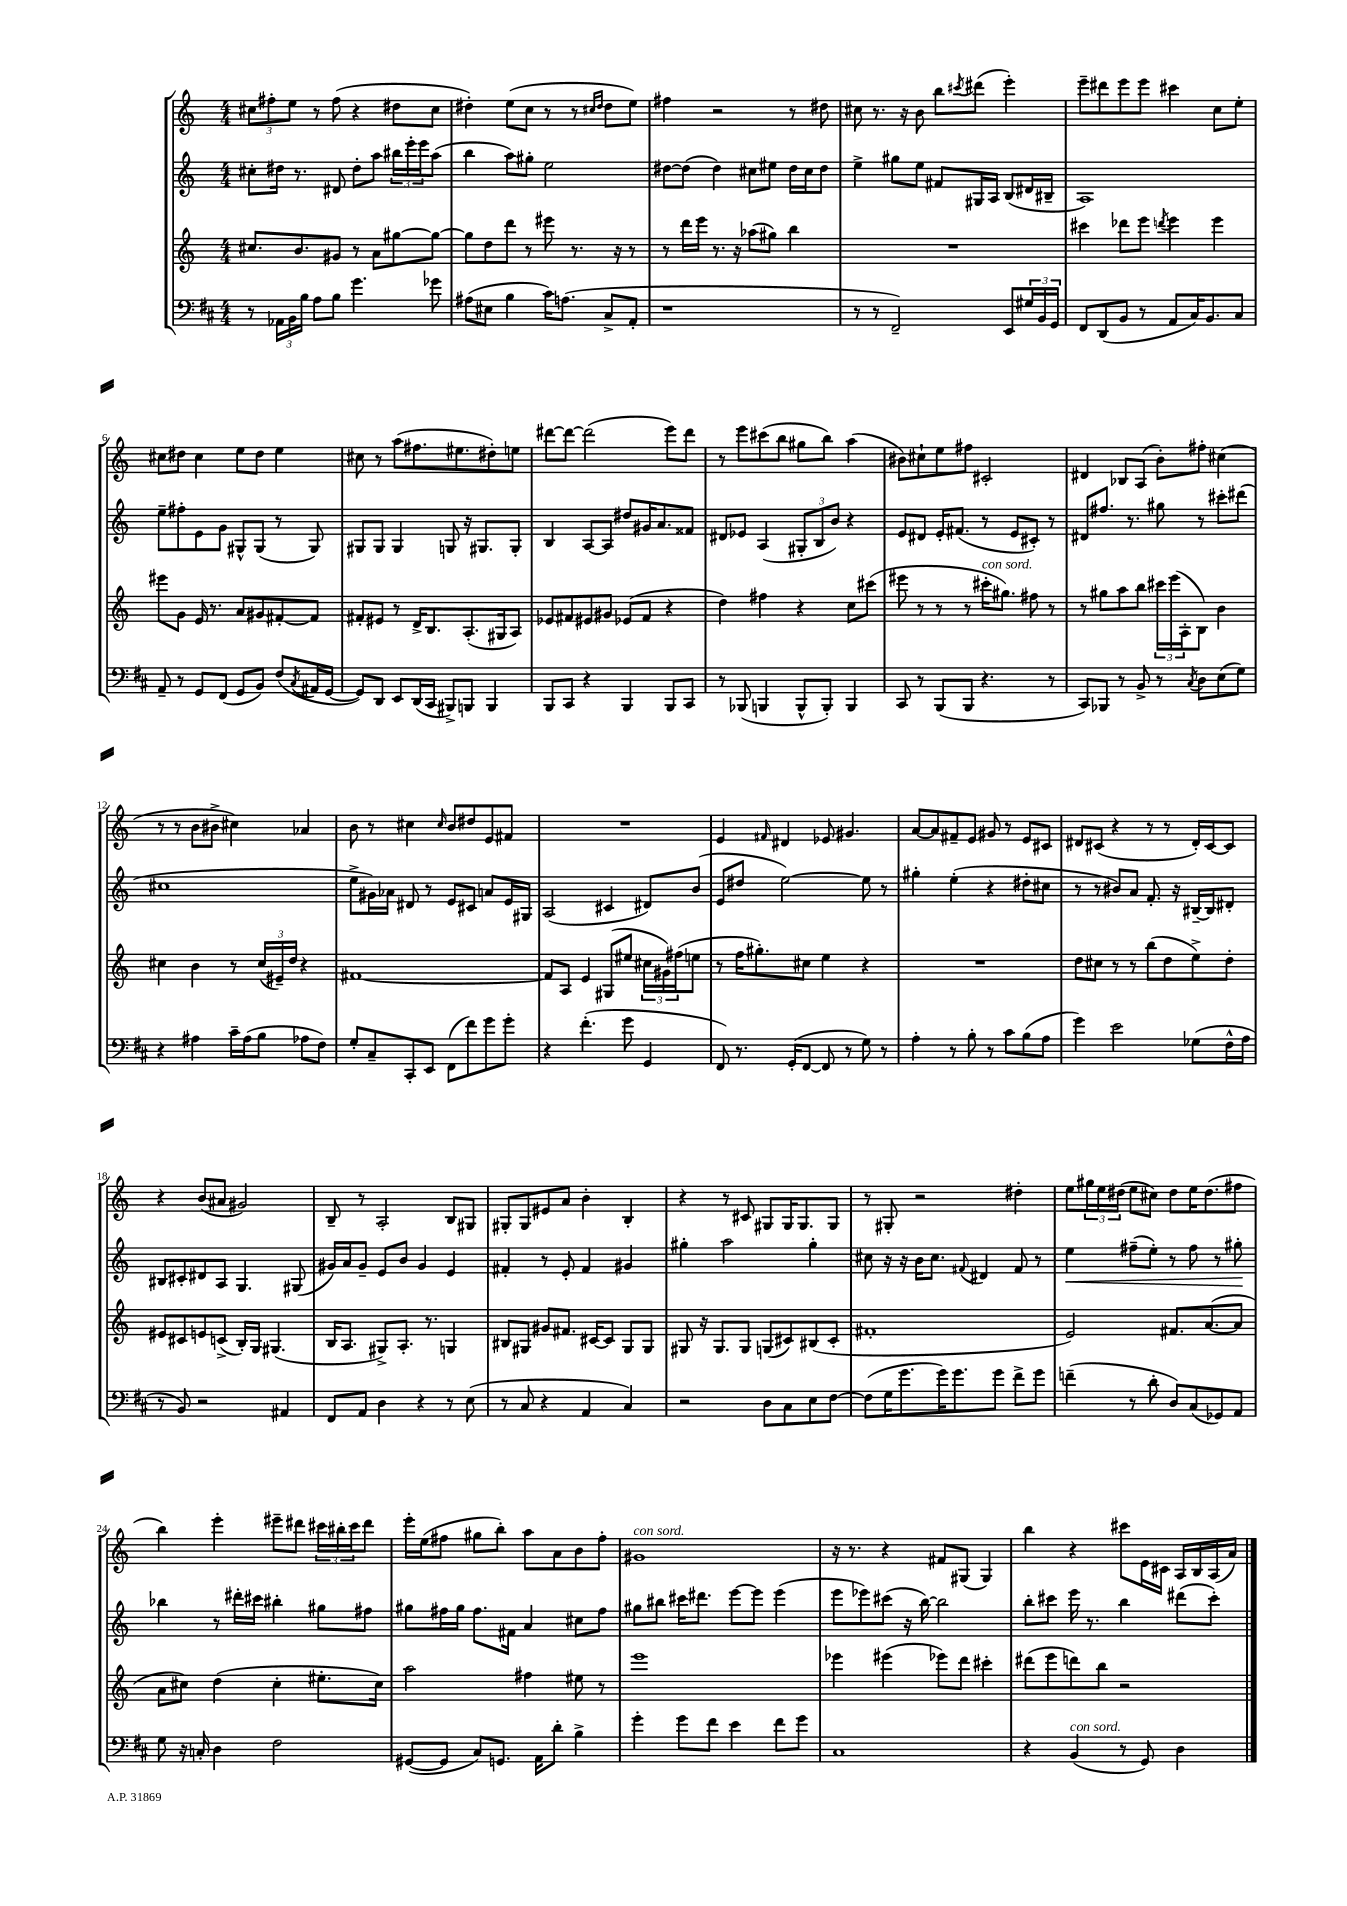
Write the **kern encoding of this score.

**kern	**kern	**kern	**kern
*staff4	*staff3	*staff2	*staff1
*clefF4	*clefG2	*clefG2	*clefG2
*k[f#c#]	*k[]	*k[]	*k[]
*M4/4	*M4/4	*M4/4	*M4/4
8r	8.cc#/L	8cc#'\L	12cc#\L
.	.	.	12ff#'\
24AA-\LL	.	16dd#\Jk	.
24BB\	.	.	12ee\J
.	8.b/	8.r	.
24B\JJ	.	.	.
8A\L	.	.	8r
8B\J	8g#/J	8d#/	(8ff#\
4.g\	8r	8dd#'\L	4r
.	8a\L	8aa\J	.
.	[8gg#\	24bb#\LL	8dd#\L
.	.	24eee'\	.
.	.	24eee\J	.
8g-\	8gg#\_J	(8aa\J	8cc#\J
=	=	=	=
(8A#\L	8gg#\]L	4bb\	4dd#'\)
8E#\J	8dd\	.	.
4B\	8ddd\J	8aa\L)	(8ee\L
.	8r	8gg#'\J	8cc\J
16c#\LK)	8eee#\	2ee\	8r
(8.A\J	.	.	.
.	8.r	.	8r
.	.	.	16qqcc#/LL
.	.	.	16qqdd#/JJ
8C#^/L	.	.	8dd#\L
.	16r	.	.
8AA'/J	8r	.	8ee\J)
=	=	=	=
1r	8r	[8dd#\L	4ff#\
.	16ddd\LL	(8dd#\]J	.
.	16eee\JJ	.	.
.	8.r	4dd#\)	2r
.	16r	.	.
.	(8aa-\L	8cc#\L	.
.	8gg#\J)	8ee#\J	.
.	4bb\	16dd#\LL	8r
.	.	16cc#\J	.
.	.	8dd#\J	8dd#\
=	=	=	=
8r	1r	4ee^\	8cc#\
8r	.	.	8.r
2FF#~/)	.	8gg#\L	.
.	.	.	16r
.	.	8ee\J	8b\
.	.	8f#/L	8bb\L
.	.	.	8qccc#/
.	.	16G#/L	(8ddd#\J
.	.	16A/JJ	.
8EE/L	.	(8B/L	4eee'\)
24G#/L	.	16d#/L	.
24BB/	.	.	.
.	.	16B#~/JJ	.
24GG/JJ	.	.	.
=	=	=	=
8FF#/L	4ccc#\	1A)	8eee~\L
(8DD/	.	.	8ddd#\
8BB/J	8ddd-\L	.	8eee\
8r	8eee\J	.	8eee\J
.	8qddd/	.	.
8AA/L	4eee\	.	4ccc#\
16C#/K)	.	.	.
8.BB/	.	.	.
.	4eee\	.	8cc\L
8C#/J	.	.	8ee'\J
=	=	=	=
8AA~/	8eee#\L	8ee~\L	8cc#\L
8r	8g\J	8ff#'\	8dd#\J
8GG/L	16e/	8e\	4cc#\
.	8.r	.	.
(8FF#/J	.	8g\J	.
8GG/L	8a/L	8G#^^/L	8ee\L
8BB/J)	8g#/	(8G#/J	8dd#\J
(8F#/L	[8f#'/	8r	4ee\
8qC#/	.	.	.
16AA#/L	8f#/]J	8G#/)	.
[16GG/JJ	.	.	.
=	=	=	=
8GG/]L)	8f#'/L	8G#/L	8cc#\
8DD/J	8e#/J	8G#/J	8r
8EE/L	8r	4G#/	(8aa\L
(16DD/L	16d^/LK	.	8.ff#\
16CC#/JJ	8.B/	.	.
8BBB#^/L)	.	8G/	.
.	.	.	8.ee#\
8BBB/J	(8.A'/	16r	.
.	.	8.G#/L	.
4BBB/	.	.	8dd#'\)
.	16G#/k	.	.
.	8A/J)	8G#'/J	8ee\J
=	=	=	=
8BBB/L	8e-/L	4B/	[8ddd#\L
8CC#/J	8f#/	.	8ddd#\_J
4r	8e#/	[8A/L	(2ddd#\]
.	8g#/J	8A/]J	.
4BBB/	(8e-/L	8dd#/L	.
.	8f#/J	16g#/K	.
.	.	8.a/	.
8BBB/L	4r	.	8eee\L)
8CC#/J	.	8f##/J	8ddd#\J
=	=	=	=
8r	4dd\)	8d#/L	8r
(8BBB-/	.	8e-/J	8eee\L
4BBB/	4ff#\	(4A/	(8ccc#\
.	.	.	8bb\J
8BBB^^/L	4r	12G#'/L	8gg#\L
.	.	12B/	.
8BBB'/J)	.	.	8bb\J)
.	.	12b/J)	.
4BBB/	8cc\L	4r	(4aa\
.	(8ccc#\J	.	.
=	=	=	=
8CC#/	8eee#\	8e/L	8b#\L)
8r	8r	8d#/J	8cc#`\
(8BBB/L	8r	16e'/LK	8ee\
.	.	(8.f#/J	.
8BBB/J	8r	.	8ff#\J
4.r	16ccc#'\LK	8r	2c#'/
.	8.gg#\J)	.	.
.	.	8e/L	.
.	8ff#\	8c#'/J)	.
8r	8r	8r	.
=	=	=	=
8CC#/L)	8r	8d#/L	4d#/
8BBB-/J	8gg#\L	8.ff#/J	.
8r	8aa\	.	8B-/L
.	.	8.r	.
8BB^/	8bb\J	.	(8A/J
8r	24ccc#\LL	8gg#\	8b'\L)
.	(24eee\	.	.
.	24A'\J	.	.
8qC#/	.	.	.
8D\L	8B\J)	8r	8ff#'\J
(8E\	4b\	8ccc#'\L	(4cc#\
8G\J)	.	(8ddd#\J	.
=	=	=	=
4r	4cc#\	1cc#	8r
.	.	.	8r
4A#\	4b\	.	8b\L
.	.	.	8b#^\J
16c#~\LL	8r	.	4cc#\)
(16A#\J	.	.	.
8B\J	(24cc#/LL	.	.
.	24e#~/)	.	.
.	24dd/JJ	.	.
8A-\L	4r	.	4a-/
8F#\J)	.	.	.
=	=	=	=
8G'/L	[1f#	8ee^\L	8b\
8C#~/	.	16g#\L)	8r
.	.	16a-\JJ	.
8CC#'/	.	8d#/	4cc#\
8EE/J	.	8r	.
.	.	.	16qqcc#/
(8FF#\L	.	8e/L	8b/L
8f#\)	.	8c#/J	8dd#/
8g\	.	8a/L	8e/
8g'\J	.	16e/L	8f#/J
.	.	16G#/JJ	.
=	=	=	=
4r	8f#/]L	(2A/	1r
.	8A/J	.	.
(4.f#'\	4e/	.	.
.	(8G#/L	4c#/	.
8g\	8ee#/J	.	.
4GG/	24cc#\LL	8d#/L)	.
.	24g#\)	.	.
.	(24ff#\J	.	.
.	8ee\J	(8b/J	.
=	=	=	=
8FF#/)	8r	8e/L	4e/
8.r	16ff\LK	8dd#/J	.
.	8.gg#'\)	.	.
.	.	.	16qqf#/
.	.	[2ee\)	4d#/
(16GG'/LK	.	.	.
[8FF#/J	8cc#\J	.	.
8FF#/]	4ee\	.	8e-/
8r	.	.	4.g#/
8G\)	4r	8ee\]	.
8r	.	8r	.
=	=	=	=
4A'\	1r	4gg#'\	[8a/L
.	.	.	8a/]
8r	.	(4ee'\	8f#~/
8B'\	.	.	8e/J
8r	.	4r	8g#/
8c#\L	.	.	8r
(8B\	.	8dd#'\L	8e/L
8A\J	.	8cc#\J	8c#/J
=	=	=	=
4g\)	8dd\L	8r	8d#/L
.	8cc#\J	8r	(8c#/J
2e\	8r	8b#/L)	4r
.	8r	8a/J	.
.	(8bb\L	8.f'/	8r
.	8dd\	.	8r
.	.	16r	.
(8G-\L	8ee^\)	[16B#~/LL	16d#'/LL)
.	.	16B#/]J	[16c#/J
16F#^^\L	8dd'\J	8d#'/J	8c#/]J
16A\JJ	.	.	.
=	=	=	=
8r	8e#/L	8B#/L	4r
8BB/)	8c#/	8c#'/	.
2r	8e/	8d#/	(8b/L
.	(8c^/J	8A/J	8a#/J
.	16B'/LL)	4.G/	2g#/)
.	16G/JJ	.	.
.	(4.G#/	.	.
4AA#/	.	.	.
.	.	(8G#/	.
=	=	=	=
8FF#/L	16B/LK	16g#/LL)	8B~/
.	8.A/J	16a/J	.
8AA/J	.	8g#~/J	8r
4D\	8G#^/L)	8e/L	2A'/
.	8.A'/J	8b/J	.
4r	.	4g#/	.
.	8.r	.	.
8r	4G/	4e/	8B/L
(8E\	.	.	8G#/J
=	=	=	=
8r	8B#/L	4f#'/	8G#'/L
8C#/	8G#/J	.	8G#/
4r	8g#/L	8r	8e#/
.	8.f#/J	8e'/	8a/J
4AA/	.	4f#/	4b'\
.	[16c#/LK	.	.
.	8c#/]J	.	.
4C#/)	8G#/L	4g#/	4B'/
.	8G#/J	.	.
=	=	=	=
2r	8G#/	4gg#'\	4r
.	16r	.	.
.	8.G#/L	.	.
.	.	2aa\	8r
.	8G#/J	.	8c#/
8D\L	(8G/L	.	8G#/L
8C#\	8c#/)	.	16G#/K
.	.	.	8.G#/
8E\	(8B#/	4gg#'\	.
[8F#\J	8c#'/J	.	8G#/J
=	=	=	=
(8F#\]L	1f#'	8cc#\	8r
16G\K	.	16r	8G#'/
8.g\	.	16r	.
.	.	16b\LK	2r
.	.	8.cc#\J	.
16g\K)	.	.	.
8.g\	.	.	.
.	.	8qqf#/	.
.	.	4d#/	.
8g\J	.	.	.
8f#^\L	.	8f#/	4dd#'\
8g\J	.	8r	.
=	=	=	=
(4f~\	2e/)	4ee\	8ee\L
.	.	.	24gg#\L
.	.	.	24ee\
.	.	.	(24dd#\JJ
8r	.	(8ff#~\L	8ee\L
8d'\	.	8ee'\J)	8cc#\J)
8D/L)	8.f#/L	8r	8dd#\L
(8C#/	.	8ff#\	16ee\K
.	([8.a/	.	(8.dd#\
8GG-/)	.	8r	.
8AA/J	8a/]J	8gg#'\	8ff#\J
=	=	=	=
8G\	8a\L	4bb-\	4bb\)
16r	8cc#\J)	.	.
16C'/	.	.	.
4D\	(4dd\	8r	4eee'\
.	.	16ddd#'\LL	.
.	.	16ccc#\JJ	.
2F#\	4cc#'\	4bb#'\	8eee#~\L
.	.	.	8ddd#\J
.	8.ee#'\L	8gg#\L	24ccc#\LL
.	.	.	24bb#'\
.	.	.	24ccc#\J
.	.	8ff#\J	8ddd#\J
.	16cc#\Jk)	.	.
=	=	=	=
([8GG#/L	2aa\	8gg#\L	16eee'\LL
.	.	.	(16ee\J
8GG#/]J	.	16ff#\L	8ff#\J
.	.	16gg#\JJ	.
8C#/L)	.	8.ff#\L	8gg#\L
8.GG/J	.	.	8bb'\J)
.	.	16f#\Jk	.
.	4ff#\	4a/	8aa\L
16AA\LK	.	.	.
8d'\J	.	.	8a\
4B^\	8ee#\	8cc#\L	8b\
.	8r	8ff#\J	8ff#'\J
=	=	=	=
4g'\	1eee	8gg#\L	1g#
.	.	8bb#\J	.
8g\L	.	16ccc#\LK	.
.	.	8.ddd#\J	.
8f#\J	.	.	.
4e\	.	[8eee\L	.
.	.	8eee\]J	.
8f#\L	.	(4eee\	.
8g\J	.	.	.
=	=	=	=
1C#	4eee-\	8eee\L	16r
.	.	.	8.r
.	.	8eee-\)	.
.	(4eee#\	(8ccc#\J	4r
.	.	16r	.
.	.	[16bb\)	.
.	8eee-\L)	2bb\]	8f#/L
.	8ddd\J	.	(8G#/J
.	4ccc#'\	.	4G#/)
=	=	=	=
4r	(8ddd#\L	8bb'\L	4bb\
.	8eee\	8ccc#\J	.
(4BB/	8ddd\)	16eee\	4r
.	.	8.r	.
.	8bb\J	.	.
8r	2r	4bb\	8ccc#\L
8GG/)	.	.	16e\L
.	.	.	16c#\JJ
4D\	.	(8ddd#\L	16A/LL
.	.	.	16B/
.	.	8ccc#'\J)	(16A/
.	.	.	16a/JJ)
==	==	==	==
*-	*-	*-	*-
